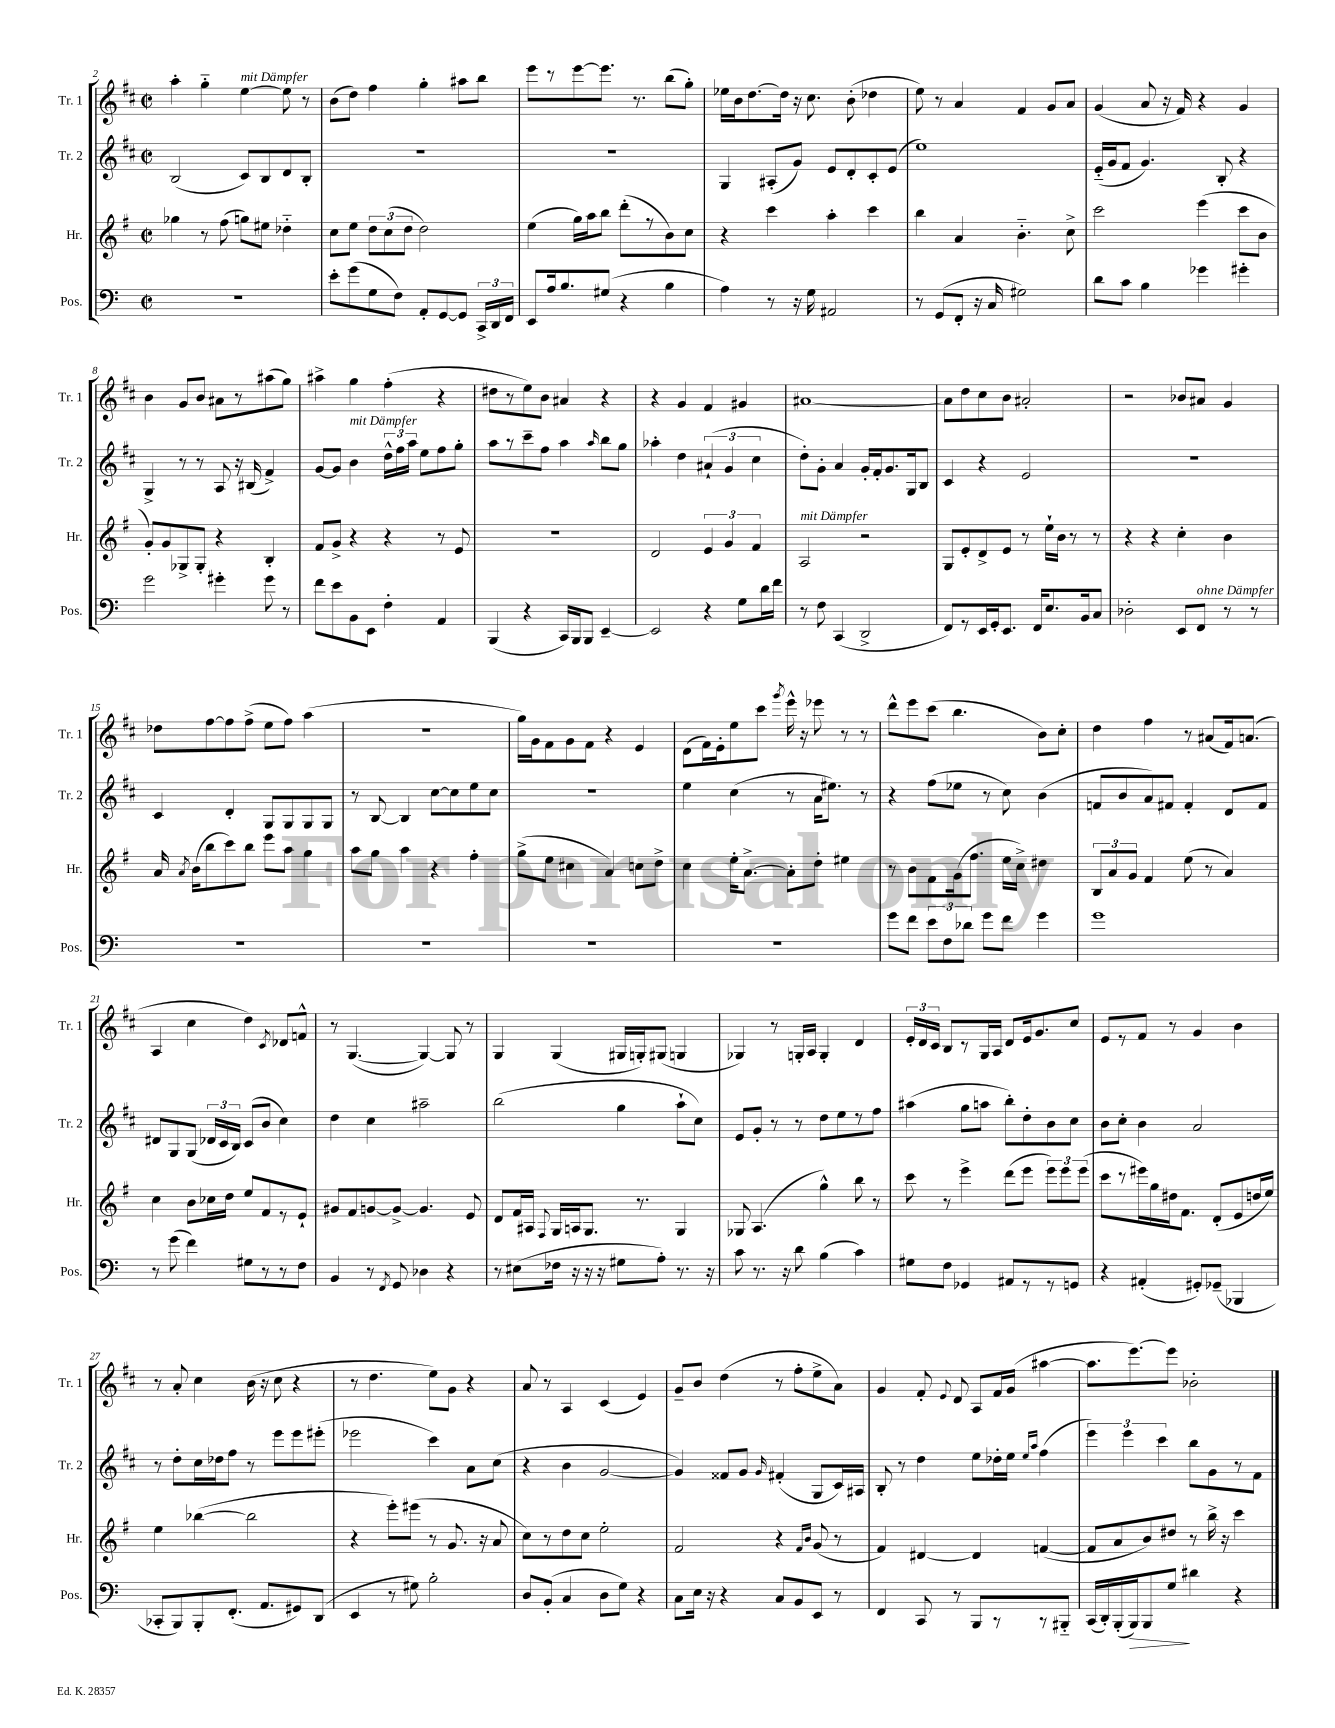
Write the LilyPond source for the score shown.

<<
\new StaffGroup <<
\new Staff = "s0" \with { instrumentName = "Tr. 1" shortInstrumentName = "Tr. 1" } {
    \clef treble \key d \major \defaultTimeSignature \time 2/2
    \autoBeamOff a''4-. g''4-_ e''4~^\markup { \italic "mit Dämpfer" } e''8 r8 |
    b'8[( d''8]) fis''4 g''4-. ais''8[ b''8] |
    e'''8[ r8 e'''8~ e'''8.] r8. b''8[( g''8]-.) |
    ees''16[ b'16 d''8.~ d''16] r16 cis''8. b'8-.( des''4 |
    e''8) r8 a'4 fis'4 g'8[ a'8] |
    g'4( a'8 r16 fis'16) r4 g'4 |
    b'4 g'8[ b'8] ais'8[ r8 ais''8( g''8]) |
    ais''4-> g''4 fis''4-.( r4 |
    dis''8[ r8 e''8) b'8] ais'4 r4 |
    r4 g'4 fis'4 gis'4 |
    ais'1~ |
    ais'8[ d''8 cis''8 b'8] ais'2-. |
    r2 bes'8[ ais'8] g'4 |
    des''8[ fis''8~ fis''8 fis''8]->( e''8[ fis''8]) a''4( |
    R1 |
    g''16[) g'16 fis'8 g'8 fis'8] r4 e'4 |
    d'8[( fis'16) e'16-. e''8 cis'''8] \acciaccatura { g'''8 } e'''16-^ r16 ees'''8 r8 r8 |
    d'''8[-^ e'''8 cis'''8]( b''4. b'8[) cis''8]-. |
    d''4 fis''4 r8 ais'8[( fis'16) a'8.]( |
    a4 cis''4 d''4) \acciaccatura { cis'8 } des'8[ f'8]-^ |
    r8 g4.~( g4~) g8 r8 |
    g4 g4( gis16[ g16-.) gis8]( g4 |
    ges4) r8 g16[-. a16] g4-. d'4 |
    \tuplet 3/2 { e'16[-. d'16 cis'16] } b8[ r8 g16 a16] d'8[ e'16 g'8. cis''8] |
    e'8[ r8 fis'8] r8 g'4 b'4 |
    r8 a'8-. cis''4 b'16( r16 cis''8 r4 |
    r8 d''4. e''8[) g'8] r4 |
    a'8 r8 a4 cis'4( e'4) |
    g'8[-- b'8] d''4( r8 fis''8[-. e''8-> a'8]) |
    g'4 fis'8-. \appoggiatura { e'8 } d'8 a8[ fis'16 g'16]( ais''4~ |
    ais''8.[ e'''8.~) e'''8] bes'2-. \bar "|." |
}
\new Staff = "s1" \with { instrumentName = "Tr. 2" shortInstrumentName = "Tr. 2" } {
    \clef treble \key d \major \defaultTimeSignature \time 2/2
    \autoBeamOff b2( cis'8[) b8 d'8 b8]-. |
    R1 |
    R1 |
    g4 ais8[-.( g'8]) e'8[ d'8-. cis'8-. e'8]( |
    e''1) |
    e'16[-_( g'16 fis'8] g'4.) b8-. r4 |
    g4-> r8 r8 a8 r16 bis16( fis'4->) |
    g'8[~ g'8] b'4^\markup { \italic "mit Dämpfer" } \tuplet 3/2 { d''16[-^ fis''16 a''16] } e''8[ fis''8 g''8]-. |
    a''8[ r8 cis'''8-- fis''8] a''4 \grace { a''16 } b''8[ g''8] |
    aes''4-. d''4 \tuplet 3/2 { ais'4-!( g'4 cis''4 } |
    d''8[-.) g'8]-. a'4 g'16[-. fis'16-. g'8. g16 b8] |
    cis'4 r4 e'2 |
    r1 |
    cis'4 d'4-. g8[ g8 g8 g8] |
    r8 b8~ b4 cis''8[~ cis''8 e''8 cis''8] |
    R1 |
    e''4 cis''4( r8 a'16[ eis''8.]) r8 |
    r4 fis''8[( ees''8] r8 cis''8) b'4( |
    f'8[ b'8 a'8) fis'8] fis'4-. d'8[ fis'8] |
    dis'8[ g8 g8]( \tuplet 3/2 { des'16[ cis'16 b16]) } cis'8[( b'8] cis''4) |
    d''4 cis''4 ais''2-- |
    b''2( g''4 a''8[-! cis''8]) |
    e'8[ g'8]-. r8 r8 d''8[ e''8 r8 fis''8] |
    ais''4( g''8[ a''8] b''8[-.) d''8-. b'8 cis''8] |
    b'8[ cis''8]-. b'4 a'2 |
    r8 d''8[-. cis''16 des''16 fis''8] r8 e'''8[ e'''8 eis'''8]-.( |
    ees'''2 cis'''4) a'8[ cis''8]( |
    r4 b'4 g'2~ |
    g'4) fisis'8[ g'8] \grace { g'16 } fis'4-.( g8[ cis'16) ais16] |
    b8-. r8 d''4 e''8[ des''16-. e''16] \grace { e''16[ a''16] } fis''4( |
    \tuplet 3/2 { e'''4) e'''4 cis'''4 } b''8[ g'8 r8 fis'8] \bar "|." |
}
\new Staff = "s2" \with { instrumentName = "Hr." shortInstrumentName = "Hr." } {
    \clef treble \key g \major \defaultTimeSignature \time 2/2
    \autoBeamOff ges''4 r8 fis''8( g''8[) eis''8] des''4-_ |
    c''8[ e''8] \tuplet 3/2 { d''8[ c''8( d''8] } d''2) |
    e''4( g''16[) a''16 b''8] d'''8[-.( r8 b'8) c''8] |
    r4 c'''4 a''4-. c'''4 |
    b''4 a'4 b'4.-_ c''8-> |
    c'''2 e'''4( c'''8[ b'8] |
    g'8[-.) g'8 ges8-> ges8]-. r4 b4-. |
    fis'8[ g'8]-> r4 r4 r8 e'8 |
    r1 |
    d'2 \tuplet 3/2 { e'4 g'4 fis'4 } |
    a2^\markup { \italic "mit Dämpfer" } r2 |
    g8[ e'8-. d'8-> e'8] r8 e''16[-! b'16] r8 r8 |
    r4 r4 c''4-. b'4 |
    a'16 \acciaccatura { a'8 } b'16[( b''8 c'''8) b''8] e'''8[ a''8] g''4 |
    a''8[ g''8] a''4 r4 fis''4-. |
    g''8[->( e''8] cis''4 a'4) c''8[ d''8]-> |
    c''4 e''16[-. a'8.]~-> a'8[-. d''8]-. eis''4 |
    r8 b'8[ fis'8 g'16( fis''8.] e''16[ c''16]->) dis''4 |
    \tuplet 3/2 { b8[ a'8 g'8] } fis'4 e''8( r8 a'4) |
    c''4 b'8[ ces''16 d''16] e''8[ fis'8 r8 e'8]-! |
    gis'8[ fis'8 g'8~ g'8]~-> g'4. e'8 |
    d'8[ fis'16 ais16] \appoggiatura { fis8 } g16[ a16 g8.] r8. g4 |
    ges8 a4.( g''4-^) b''8 r8 |
    c'''8 r8 e'''4-> d'''8[( e'''8] \tuplet 3/2 { e'''8[) e'''8 e'''8]( } |
    c'''8[ r8 eis'''16) g''16 dis''16 fis'8.] d'8[-.( e'8 d''16 e''16]) |
    e''4 bes''4~( bes''2 |
    r4 e'''8[-.) eis'''8]( r8 g'8. r16 a'8 |
    c''8[) r8 d''8 c''8] e''2-. |
    fis'2 r4 \grace { fis'16[ b'16] } g'8( r8 |
    fis'4) dis'4~ dis'4 f'4~( |
    f'8[ a'8 b'8) dis''8] r8 b''16-> r16 c'''4 \bar "|." |
}
\new Staff = "s3" \with { instrumentName = "Pos." shortInstrumentName = "Pos." } {
    \clef bass \key c \major \defaultTimeSignature \time 2/2
    \autoBeamOff R1 |
    e'8[-. g'8( g8 f8]) a,8[-. g,8~ g,8] \tuplet 3/2 { c,16[-> d,16 f,16] } |
    e,8[ a16 b8. gis8]( r4 b4 |
    a4) r8 r16 g16 ais,2 |
    r8 g,8[( f,8]-. r16 c16 gis2) |
    d'8[ c'8] b4 ges'4 gis'4-. |
    g'2 gis'4-. gis'8 r8 |
    f'8[ e'8 b,8 e,8] f4-. a,4 |
    b,,4( r4 c,16[) b,,16 b,,8] e,4~-- |
    e,2 r4 g8[ d'16 f'16] |
    r8 f8 c,4( d,2-> |
    f,8[) r8 e,16 g,16-. e,8.] f,16[ e8. b,16 c8] |
    des2-. e,8[ f,8]^\markup { \italic "ohne Dämpfer" } r8 r8 |
    R1 |
    R1 |
    R1 |
    R1 |
    g'8[ f'8] \tuplet 3/2 { e'8[ f8 des'8] } g'8[ f'8] g'4 |
    g'1 |
    r8 g'8( f'4) gis8[ r8 r8 f8] |
    b,4 r8 \acciaccatura { f,8 } g,8 des4 r4 |
    r8 eis8[( fes16] r16 r16 r16 gis8[ a8]-.) r8. r16 |
    c'8 r8. r16 d'8 b4( c'4) |
    gis8[ f8] ges,4 ais,8[ r8 r8 g,8] |
    r4 ais,4-.( gis,8[-.) ges,8]--( bes,,4 |
    ces,8[-. b,,8) b,,8-. f,8.]-.( a,8.[ gis,8) d,8]( |
    e,4 r8 gis8) b2-. |
    d8[ b,8]-.( c4 d8[ g8]) r4 |
    c8[ e16] r16 r4 c8[ b,8 e,8] r8 |
    f,4 c,8 r8 b,,8[ r8 r8 bis,,8]-_ |
    c,16[( d,16-.) b,,16-.( b,,16\>) b,,8 g8]\! dis'4 r4 \bar "|." |
}
>>
>>
\layout { \context { \Score currentBarNumber = #2 } }
